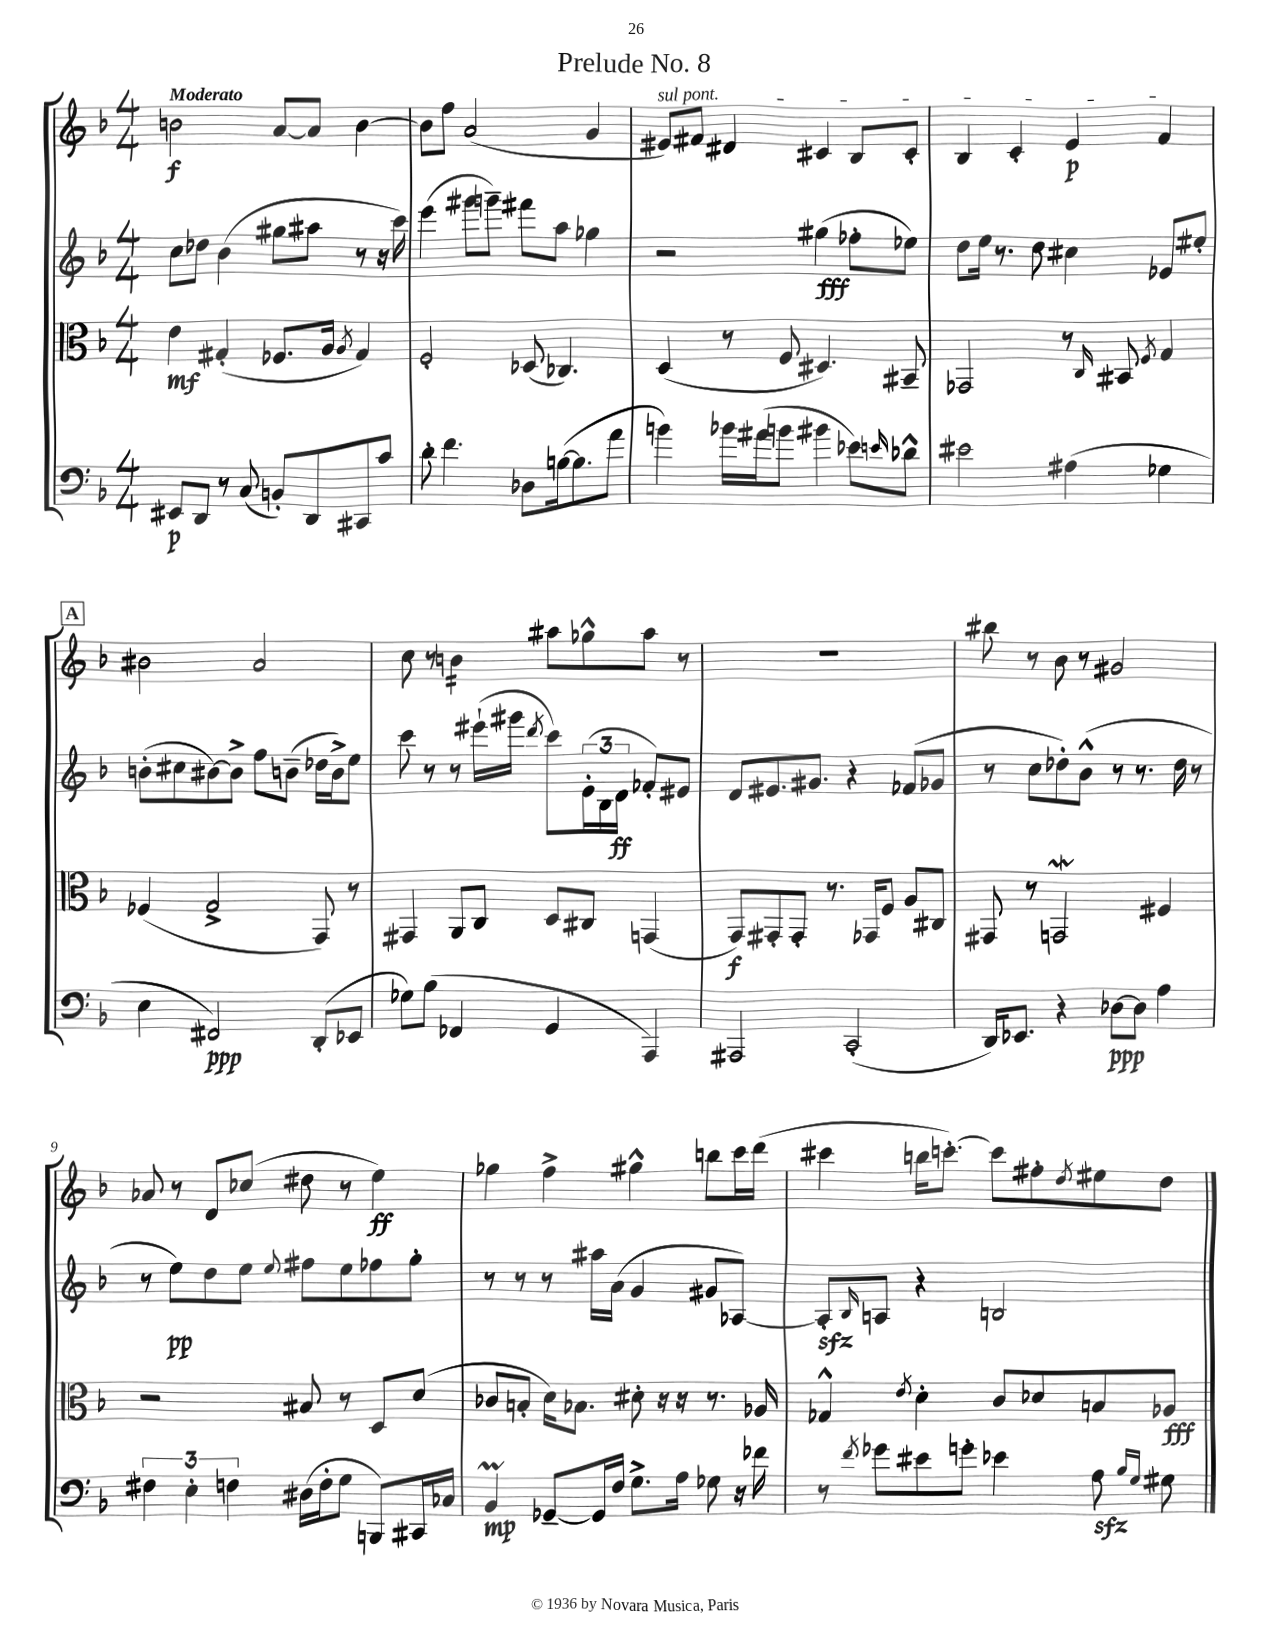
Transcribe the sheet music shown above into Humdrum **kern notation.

**kern	**kern	**kern	**kern
*staff4	*staff3	*staff2	*staff1
*clefF4	*clefC3	*clefG2	*clefG2
*k[b-]	*k[b-]	*k[b-]	*k[b-]
*M4/4	*M4/4	*M4/4	*M4/4
8EE#/L	4e\	8cc\L	2b\
8DD/J	.	8dd-\J	.
8r	(4G#'/	(4b-\	.
(8C/	.	.	.
8BB'/L)	8.F-/L	8gg#\L	[8a/L
8DD/	.	8aa#\J	8a/]J
.	16A/Jk	.	.
.	8qA/	.	.
8CC#/	4G#/)	8r	[4b\
8c/J	.	16r	.
.	.	16ccc\)	.
=	=	=	=
8d'\	2F'/	(4eee\	8b\]L
4.f\	.	.	8ff\J
.	.	8ggg#\L	(2a/
.	.	8ggg~\J)	.
8D-\L	(8D-/	8fff#\L	.
([16B\k	4.C-/)	8aa\J	.
8.B\]	.	.	.
.	.	4gg-\	4g/
8a\J	.	.	.
=	=	=	=
4b\)	(4D/	2r	8e#/L)
.	.	.	8f#/J
16b-\LL	8r	.	4d#/
(16a#\J	.	.	.
8b\J	8F/	.	.
4b#\	4.D#/)	(4gg#\	4c#/
8e-\L)	.	8ff-'\L	8B-/L
16qqe/	.	.	.
8d-^^\J	8BB#~/	8ee-\J)	8c#'/J
=	=	=	=
2e#\	2GG-/	8dd\L	4B-/
.	.	16ee\Jk	.
.	.	8.r	.
.	.	.	4c'/
.	.	8dd\	.
(4A#\	8r	4cc#\	4e/
.	16qqC/	.	.
.	8BB#/	.	.
.	8qF/	.	.
4G-\	4G/	8e-/L	4f/
.	.	8ee#'/J	.
=	=	=	=
4E\	(4F-/	(8b'\L	2b#\
.	.	8cc#\	.
2FF#/)	2G^/	[8b#\)	.
.	.	8b#^\]J	.
.	.	8ff\L	2a/
.	.	(8b~\J	.
(8DD'/L	8GG/)	16dd-\LL	.
.	.	16b^\J)	.
8EE-/J	8r	8ee\J	.
=	=	=	=
8G-\L)	4GG#/	8ccc\	8cc\
(8B-\J	.	8r	8r
4FF-/	8AA/L	8r	4b\
.	8C/J	(16eee#`\LL	.
.	.	16ggg#\JJ	.
.	.	8qddd/	.
4GG/	8D/L	8ccc\L)	8aa#\L
.	8C#/J	(24e'\L	8gg-^^\
.	.	24B-\	.
.	.	24d\JJ	.
4AAA/)	(4GG/	8f-'/L)	8aa#\J
.	.	8e#/J	8r
=	=	=	=
2AAA#/	8GG/L)	8d/L	1r
.	8GG#'/	8.e#/	.
.	8GG#'/J	.	.
.	.	8.g#/J	.
.	8.r	.	.
(2CC'/	.	4r	.
.	16GG-/LK	.	.
.	8F/J	.	.
.	8A/L	(8f-/L	.
.	8C#/J	8g-/J	.
=	=	=	=
16DD/LK)	8GG#/	8r	8bb#\
8.EE-/J	.	.	.
.	8r	8cc\L	8r
4r	2GG/	8dd-'\)	8b-\
.	.	(8b-^^\J	8r
[8D-\L	.	8r	2g#/
8D-\]J	.	8.r	.
4A\	4F#/	.	.
.	.	16dd-\	.
.	.	8r	.
=	=	=	=
6F#\	2r	8r	8a-/
.	.	8ee\L)	8r
6E'\	.	.	.
.	.	8dd\	8d/L
6F\	.	.	.
.	.	8ee\J	(8cc-/J
.	.	8qqee/	.
(16D#\LL	8B#/	8ff#\L	8dd#\
16F'\J	.	.	.
8G\J	8r	8ee\	8r
8BBB/L)	8D/L	8ff-\	4ee\)
16CC#/L	(8d/J	8gg'\J	.
16C-/JJ	.	.	.
=	=	=	=
4BB-/	8c-/L	8r	4gg-\
.	8B'/J	8r	.
[8GG-~/L	16d\LK)	8r	4ff^\
.	8.B-\J	.	.
16GG-/]L	.	16aa#\LL	.
16F/JJ	.	(16a\JJ	.
8.G^\L	8d#'\	4g/	4gg#^^\
.	16r	.	.
16A\Jk	16r	.	.
8G-\	8.r	8g#/L	8bb\L
16r	.	[8A-/J)	16ccc\L
16f-\	16A-/	.	(16ddd\JJ
=	=	=	=
8r	4G-^^/	8A-'/]L	4ccc#\
8qf/	.	16qqB-/	.
8g-\L	.	8A/J	.
.	8qe/	.	.
8e#\	4d'\	4r	16bb\LK
.	.	.	[8.ccc'\J)
8g'\J	.	.	.
4e-\	8c/L	2B/	8ccc\]L
.	8d-/	.	8ff#'\
.	.	.	8qdd/
8A\	8B/	.	8ee#\
16qqB-/LL	.	.	.
16qqG/JJ	.	.	.
8G#\	8A-/J	.	8dd\J
==	==	==	==
*-	*-	*-	*-
